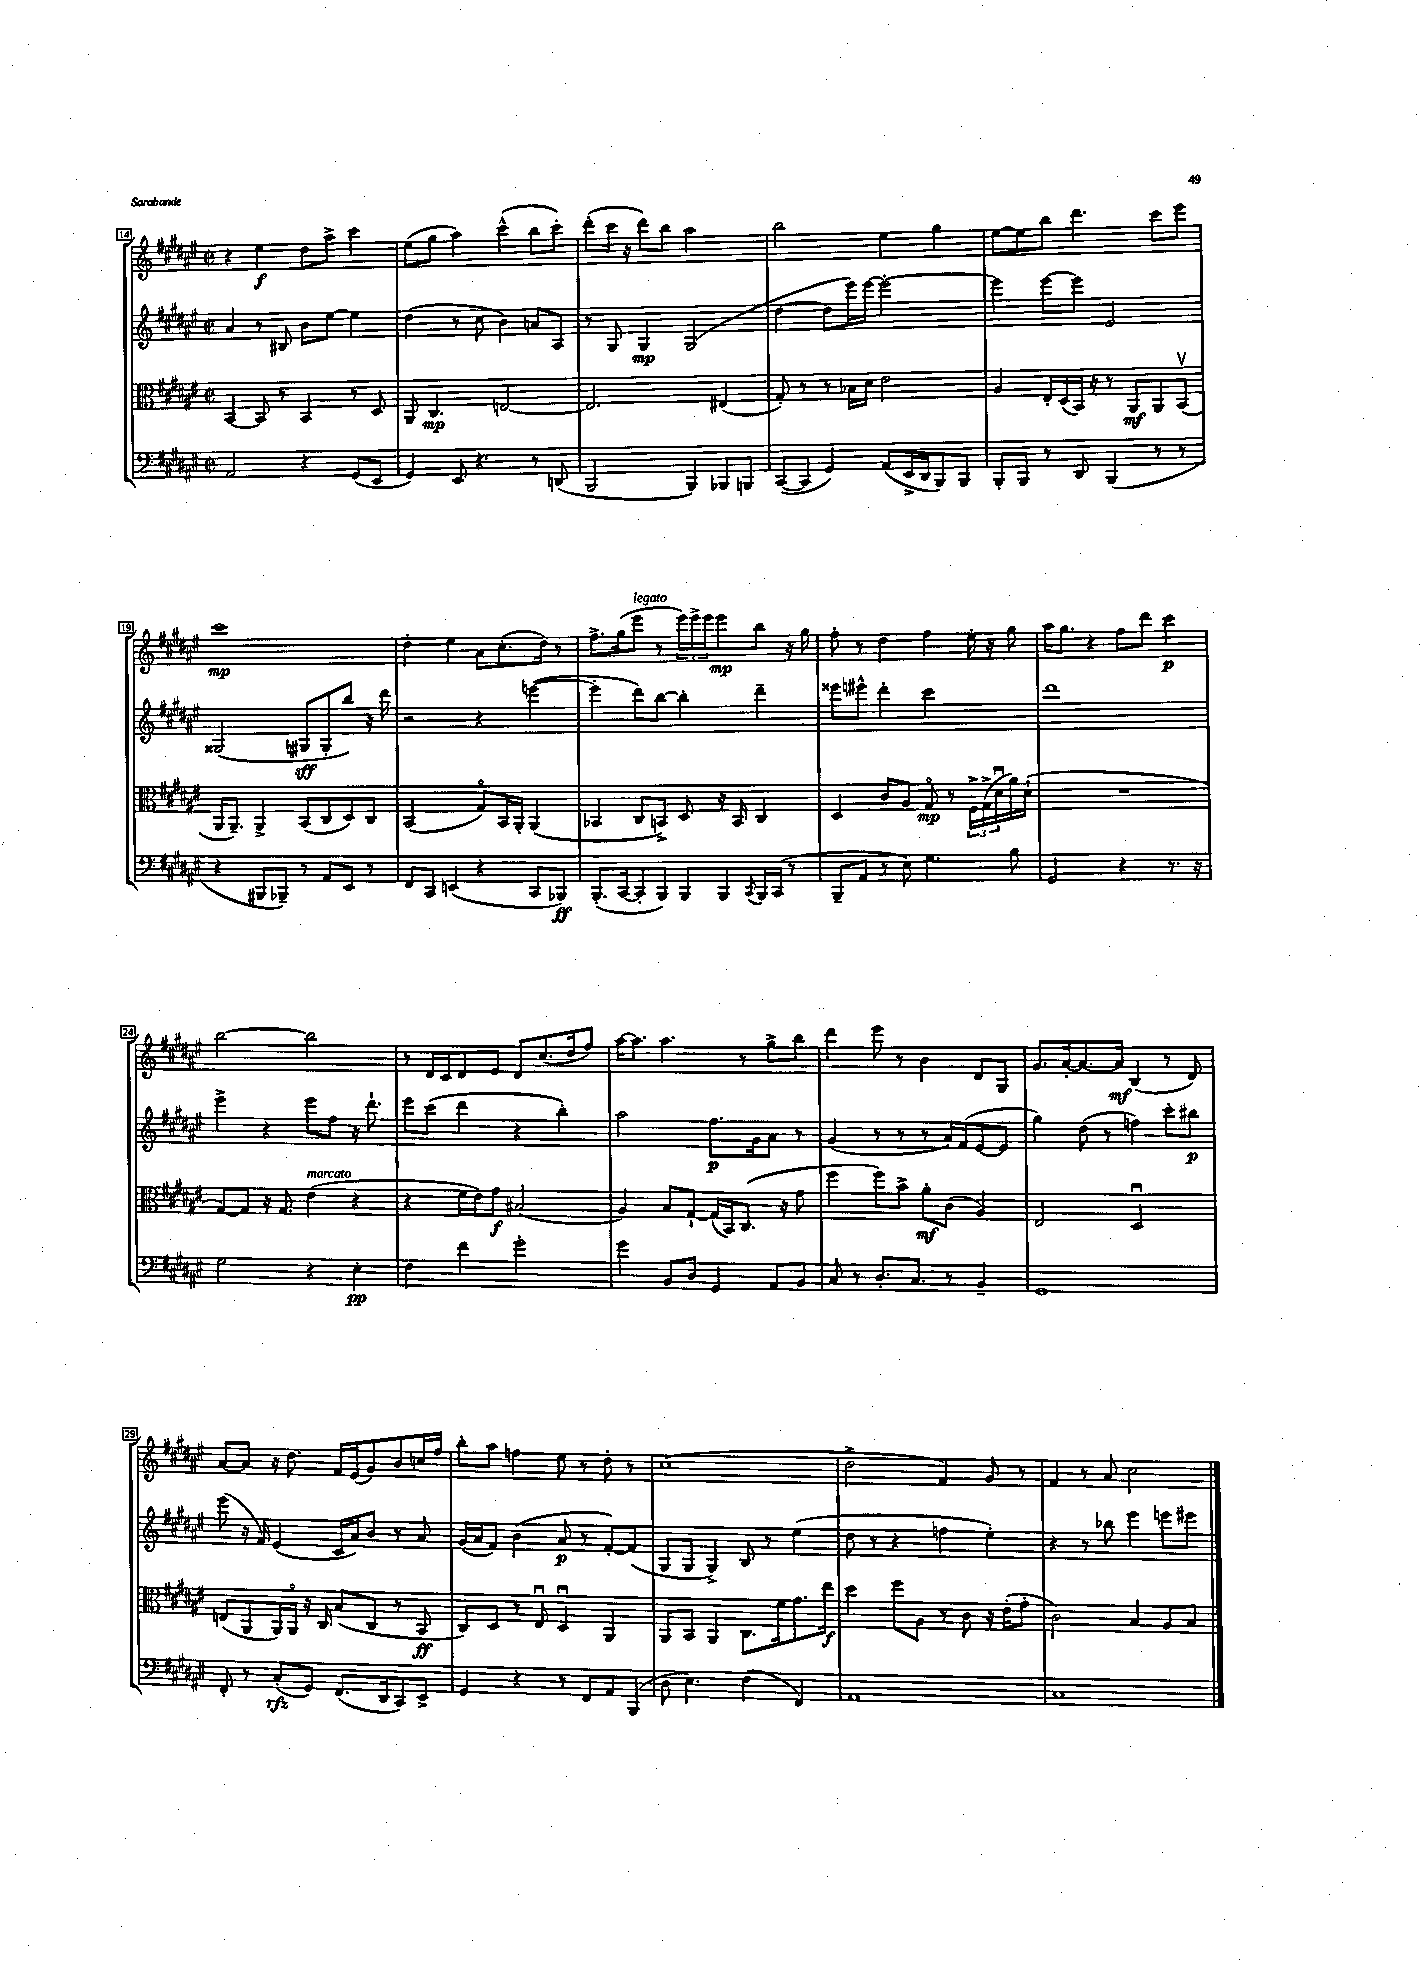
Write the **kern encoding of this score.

**kern	**kern	**kern	**kern
*staff4	*staff3	*staff2	*staff1
*clefF4	*clefC3	*clefG2	*clefG2
*k[f#c#g#d#a#e#]	*k[f#c#g#d#a#e#]	*k[f#c#g#d#a#e#]	*k[f#c#g#d#a#e#]
*M2/2	*M2/2	*M2/2	*M2/2
*met(c|)	*met(c|)	*met(c|)	*met(c|)
2AA#	[4BB	4a#	4r
.	8BB]	8r	4ee#
.	8r	8B#	.
4r	4BB	8b	8dd#
.	.	[8ee#	8aa#^
(8GG#	8r	4ee#]	4ccc#
8EE#	8D#	.	.
=	=	=	=
4GG#)	8AA#	(4dd#	(8ee#
.	4.C#	.	8gg#
8EE#	.	8r	4aa#)
4.r	.	8cc#	.
.	[2E	4b)	(4ccc#^^
8r	.	8a	8bb
(8DD	.	8A#	8ccc#')
=	=	=	=
2BBB	2.E]	8r	(8ddd#'
.	.	8G#	16ccc#
.	.	.	16r
.	.	4G#	8ddd#)
.	.	.	8bb
4BBB)	.	(2G#	2aa#
8BBB-	(4E#	.	.
8BBB	.	.	.
=	=	=	=
([8CC#	8G#')	[4dd#	2bb
8CC#]	8r	.	.
4GG#)	8r	8dd#]	.
.	16B-	16eee#)	.
.	16d#	[16eee#	.
(8AA#	2e#	2eee#'_	4ee#
16EE#^	.	.	.
16DD#	.	.	.
8BBB)	.	.	4gg#
8BBB	.	.	.
=	=	=	=
8BBB'	4A#	4eee#]	[8ee#
8BBB	.	.	8ee#]
8r	16E#'	[8eee#	8bb
.	(16D#	.	.
8DD#	16BB)	8eee#]	4.ddd#
.	16r	.	.
(4BBB	8r	2e#	.
.	8AA#	.	.
8r	8AA#	.	8ccc#
8r	(8BBv	.	8eee#
=	=	=	=
4r	16AA#	(2G##	1ccc#
.	8.AA#~)	.	.
8BBB#	4AA#^	.	.
8BBB-~)	.	.	.
8r	(8BB	8G#	.
8AA#	8C#	8G#'	.
8EE#	8D#)	8bb)	.
8r	8C#	16r	.
.	.	16ddd#	.
=	=	=	=
8FF#	(2BB	2r	4dd#'
8CC#	.	.	.
(4EE	.	.	4ee#
4r	8G#o)	4r	8a#
.	16BB	.	(8.cc#'
.	16AA#'	.	.
8CC#	(4AA#	([4eee	.
.	.	.	16dd#)
8BBB-)	.	.	8r
=	=	=	=
(8.BBB'	4BB-	4eee']	8.ff#^
[16CC#	.	.	(16gg#
8CC#']	8C#	8ddd#)	8eee#
8BBB)	8BB^)	[8bb	8r
8BBB	8D#	4bb']	24eee#)
.	.	.	24eee#^
.	.	.	24eee#
8BBB	16r	.	8eee#
.	16BB	.	.
8qCC#	.	.	.
16BBB	4C#	4ddd#~	8bb
(16CC#	.	.	.
8r	.	.	16r
.	.	.	16gg#
=	=	=	=
8BBB~	4D#	8eee##	8ff#'
8AA#	.	8eee#^^	8r
8r	8c#	4ddd#'	4dd#
8E#)	8A#	.	.
4.G#	8G#o	2ccc#	4ff#
.	8r	.	.
.	24F#^	.	16ee#'
.	(24G#^	.	.
.	.	.	16r
.	24d#u	.	.
8B	16a#)	.	8gg#
.	(16d#`	.	.
=	=	=	=
2GG#	1r	1ddd#	16aa#
.	.	.	8.gg#
.	.	.	4r
4r	.	.	8ff#
.	.	.	8ddd#
8.r	.	.	4ccc#
16r	.	.	.
=	=	=	=
2G#	[8G#)	4eee#^	[2bb
.	8G#]	.	.
.	16r	4r	.
.	8.G#	.	.
4r	(4e#	8eee#	2bb]
.	.	8ff#	.
4E#'	4r	16r	.
.	.	8.ddd#`	.
=	=	=	=
4F#	4r	8eee#	8r
.	.	(8ccc#	16d#
.	.	.	16c#
4f#	16f#	4ddd#	8d#
.	16e#)	.	.
.	8g#	.	8e#
2g#'	(2B#	4r	8d#
.	.	.	(8.cc#
.	.	4bb')	.
.	.	.	16dd#
.	.	.	8ff#)
=	=	=	=
4g#	4A#)	2aa#	[16aa#
.	.	.	8.aa#]
8BB	8B	.	4.aa#
8D#	[8G#`	.	.
4GG#	(16G#]	8.ff#	.
.	16BB)	.	.
.	(8.C#	.	8r
.	.	16g#	.
8AA#	.	8a#	8gg#^
.	16r	.	.
8BB	8g#	8r	8bb
=	=	=	=
8C#	4ff#	(4g#	4ddd#
8r	.	.	.
8.D#'	8ff#)	8r	8eee#
.	8b^	8r	8r
8.C#	.	.	.
.	8a#'	8r	4b
8r	(8c#	16a#)	.
.	.	(16f#	.
4BB~	4A#)	[8e#	8d#
.	.	8e#]	8G#
=	=	=	=
1GG#	2E#	4gg#)	8.g#
.	.	.	[16a#'
.	.	(8dd#	8.a#_
.	.	8r	.
.	.	.	16a#]
.	2D#u	4ff)	(4B
.	.	8ccc#'	8r
.	.	8bb#	8d#)
=	=	=	=
8FF#'	(8E	(8eee#	[8a#
8r	8AA#	16r	8a#]
.	.	16f#)	.
(8C#'	16AA#)	(4e#	16r
.	16AA#o	.	8.dd#
8GG#)	16r	.	.
.	16C#	.	.
(8.FF#	(8B	16c#	16f#
.	.	16a#)	(16e#
.	8C#	8b	8g#)
16DD#	.	.	.
8CC#)	8r	8r	8b
8EE#^	8BB	8a#	16cc
.	.	.	16ff#
=	=	=	=
4GG#	8C#)	(16g#	8bb'
.	.	16a#	.
.	8D#	8f#)	8aa#
4r	8r	(4b	4ff
.	8E#u	.	.
8r	4D#u	8a#	8ee#
8FF#	.	8r	8r
8AA#	4AA#	[8f#')	8dd#'
(8BBB	.	(8f#]	8r
=	=	=	=
8D#	8AA#	8G#	(1cc#
4.E#)	8BB	8G#	.
.	4AA#	4G#^)	.
(4F#	8.C#	8B	.
.	.	8r	.
.	16f#	.	.
4FF#)	8.g#	(4ee#	.
.	16ee#	.	.
=	=	=	=
1AA#	4dd#	8dd#	2dd#^
.	.	8r	.
.	8ff#	4r	.
.	8A#	.	.
.	8r	4ff	4f#)
.	8c#	.	.
.	16r	4ee#')	8g#
.	(16e#'	.	.
.	8g#'	.	8r
=	=	=	=
1C#	2c#)	4r	4f#
.	.	8r	8r
.	.	8bb-	8a#
.	4B	4eee#	2cc#
.	8A#	8eee	.
.	8B	8eee#	.
==	==	==	==
*-	*-	*-	*-
